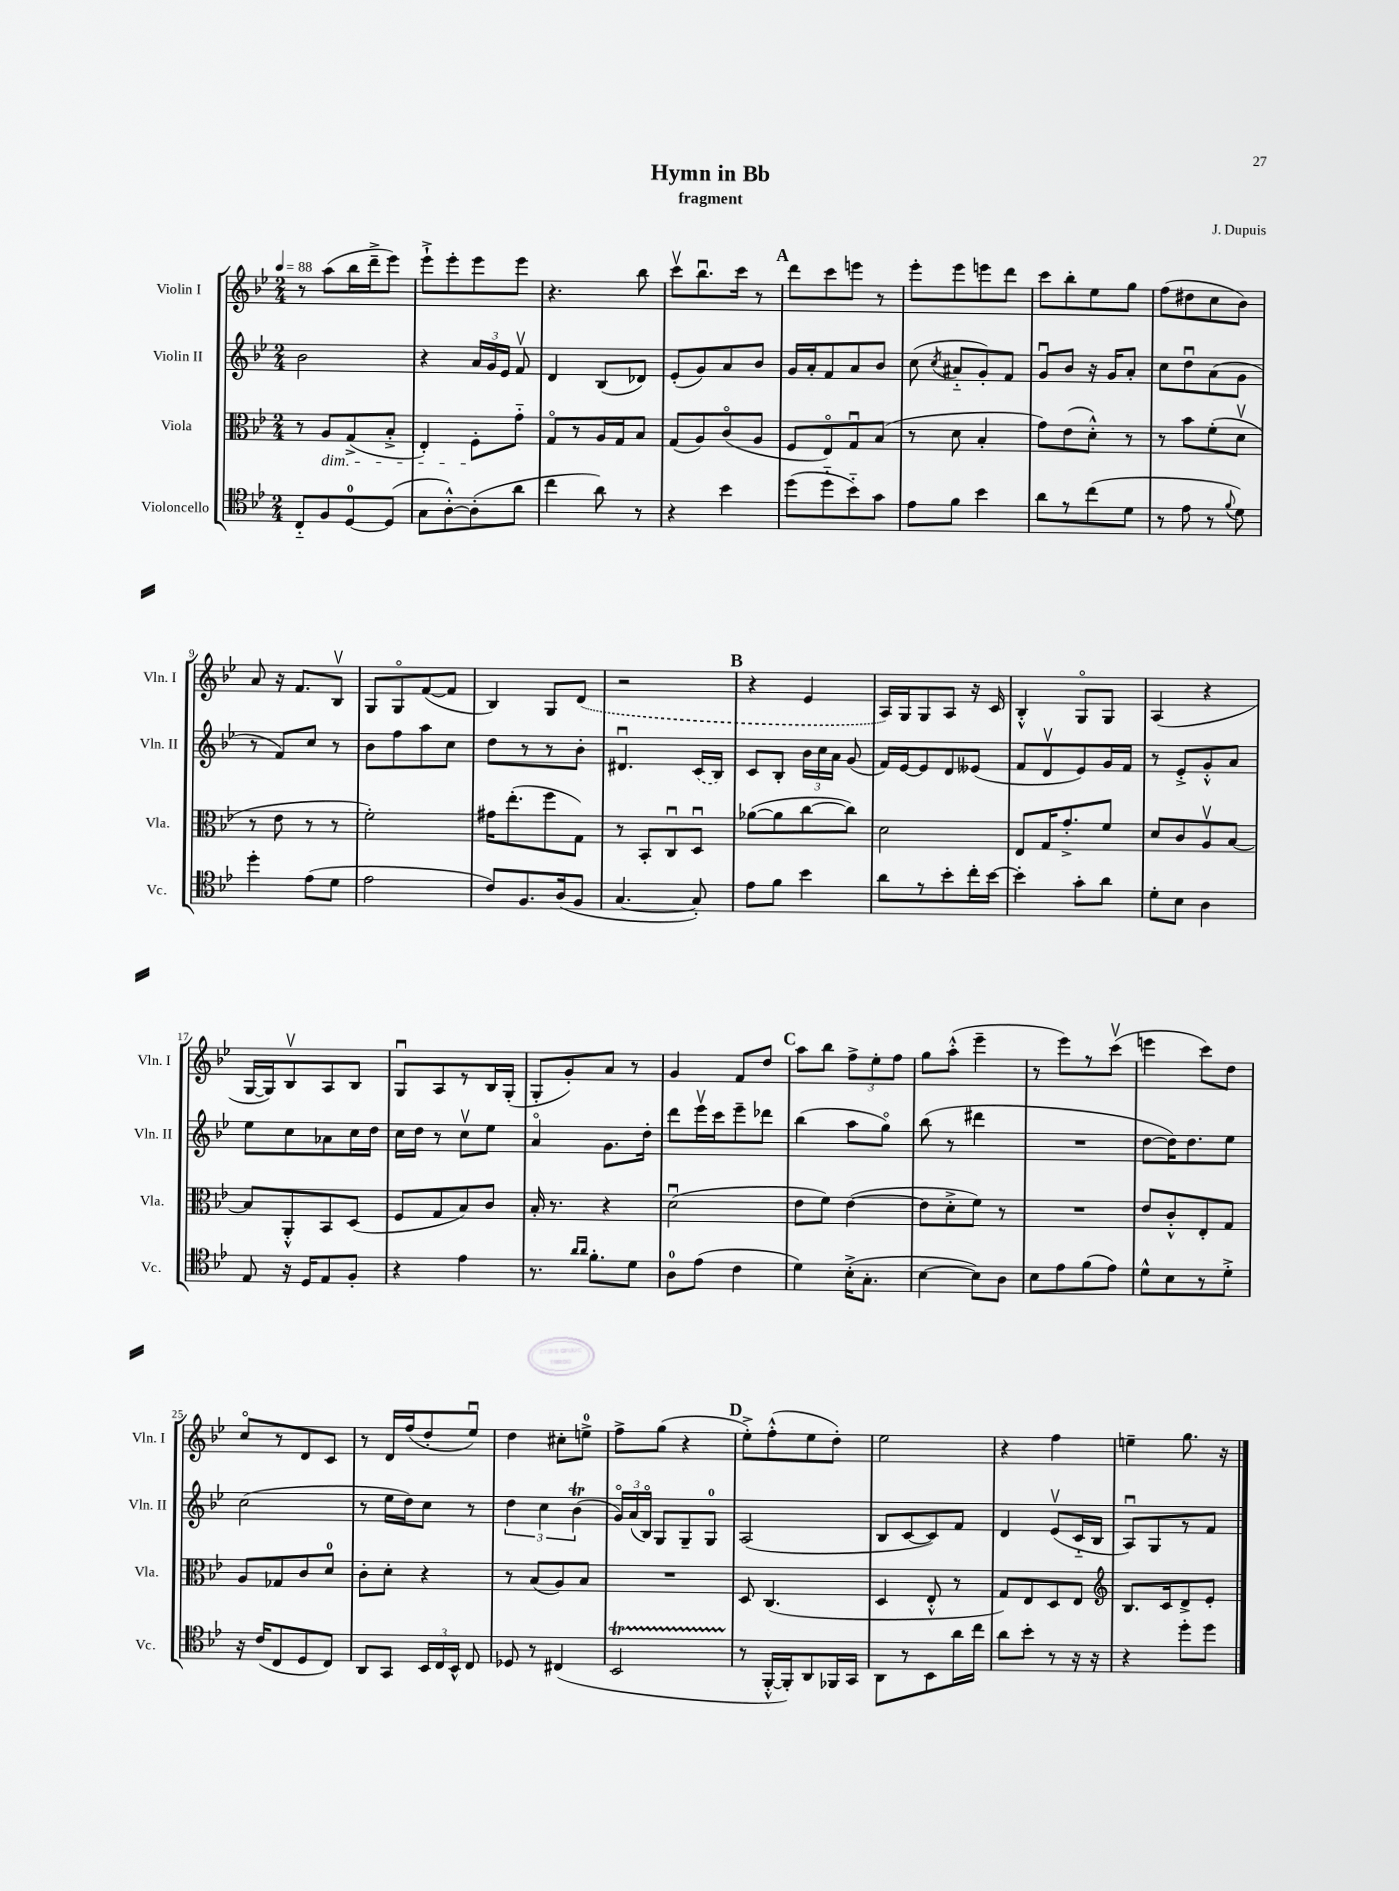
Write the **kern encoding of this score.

**kern	**kern	**kern	**kern
*staff4	*staff3	*staff2	*staff1
*clefC4	*clefC3	*clefG2	*clefG2
*k[b-e-]	*k[b-e-]	*k[b-e-]	*k[b-e-]
*M2/4	*M2/4	*M2/4	*M2/4
*MM88	*MM88	*MM88	*MM88
8C'~	8r	2b-	8r
8F	8A	.	(8aa
[8D	(8G^	.	16bb-
.	.	.	16ddd~^
(8D]	8B-'^	.	8eee-)
=	=	=	=
8G	4E-')	4r	8eee-`^
[8A'^^)	.	.	8eee-'
(8A']	8F'	24a	8eee-
.	.	24g	.
.	.	24e-	.
8a	8g'~	8fv	8eee-
=	=	=	=
4cc	8Go	4d	4.r
.	8r	.	.
8a)	16A	(8B-	.
.	16G	.	.
8r	8B-	8d-)	8bb-
=	=	=	=
4r	(8G	(8e-'	8cccv
.	8A)	8g)	8.bb-u
4b-	(8co	8a	.
.	.	.	16ccc
.	8A	8b-	8r
=	=	=	=
(8dd	8F	16g	8ddd
.	.	16a'	.
8dd'~	8E-o)	8f	8ccc
8b-'~)	8Gu	8a	8eee
8g	(8B-	8b-	8r
=	=	=	=
8e-	8r	(8cc	8eee-'
.	.	8qcc	.
8f	8d	8a#'~	8eee-
4b-	4B-'	8g')	8eee
.	.	8f	8ddd
=	=	=	=
8a	8g)	8gu	8ccc
8r	(8e-	8b-	8bb-'
(8cc	8d'^^)	16r	8ee-
.	.	16g	.
8d	8r	8a'	8gg
=	=	=	=
8r	8r	8cc	(8ff
8e-	8b-	8ddu	8dd#
8r	(8f'	(8a	8cc
8qqf	.	.	.
8d)	8dv	8g	8b-)
=	=	=	=
4dd'	8r	8r	8a
.	8e-	8f)	16r
.	.	.	8.f
(8e-	8r	8cc	.
8d	8r	8r	8B-v
=	=	=	=
2e-	2f')	8b-	8G
.	.	8ff	8Go
.	.	8aa	([8f
.	.	8cc	8f]
=	=	=	=
8c)	16g#	8dd	4B-)
.	(8.ee-'	.	.
8.F	.	8r	.
.	8ff	8r	8G
(16A	.	.	.
8F	8G)	8b-'	(8d
=	=	=	=
[4.G	8r	4.d#u	2r
.	8BB-'	.	.
.	8Cu	.	.
8G'])	8Du	(16c	.
.	.	16B-)	.
=	=	=	=
8e-	([8a-	8c	4r
8f	8a-]	8B-'	.
4b-	[8cc	24b-	4e-
.	.	24cc	.
.	.	24a	.
.	8cc])	(8g	.
=	=	=	=
8a	2d	16f)	16A)
.	.	[16e-	16G
8r	.	8e-]	8G
8b-'	.	8d	8A
16cc'	.	(8e--	16r
[16b-	.	.	16c
=	=	=	=
4b-']	8E-	8f	4B-'^^
.	16G	8dv	.
.	8.g'^	.	.
8g'	.	8e-)	8Go
8a	8f	16g	8G
.	.	16f	.
=	=	=	=
8d'	8d	8r	(4A
8B-	8c	8e-'^	.
4A	8Av	8g'^^	4r
.	[8B-	8a	.
=	=	=	=
8E-	8B-]	8ee-	[16G
.	.	.	16G])
16r	8AA'^^	8cc	8B-v
16D	.	.	.
8E-	8BB-	8a-	8A
8F'	(8D	16cc	8B-
.	.	16dd	.
=	=	=	=
4r	8F	16cc	8Gu
.	.	16dd	.
.	8G	8r	8A
4e-	8B-)	8ccv	8r
.	8c	8ee-	16B-
.	.	.	(16G'
=	=	=	=
8.r	16B-'	4ao	8G'
.	8.r	.	.
.	.	.	8g')
16qqa	.	.	.
16qqa	.	.	.
8.f'	.	.	.
.	4r	8.g	8a
8d	.	.	8r
.	.	16dd'	.
=	=	=	=
8A	(2du	8ddd	4g
(8e-	.	16eee-v	.
.	.	16ccc	.
4c	.	8eee-~	8f
.	.	8ddd-	8dd
=	=	=	=
4d)	8e-	(4bb-	8aa
.	8f)	.	8bb-
(16B-'^	([4e-	8aa	12ff^
8.G'	.	.	.
.	.	.	12ee-'
.	.	8ggo)	.
.	.	.	12ff
=	=	=	=
[4B-	8e-]	(8bb-	8gg
.	8d'^	8r	(8aa'^^
8B-])	8f)	4ddd#	4eee-~
8A	8r	.	.
=	=	=	=
8B-	2r	2r	8r
8e-	.	.	8eee-)
(8f	.	.	8r
8e-)	.	.	(8cccv
=	=	=	=
8d^^	8e-	[8dd	4eee
8B-	8c'^^	16dd])	.
.	.	8.dd	.
8r	8E-'	.	8ccc)
8d'^	8G	8ee-	8dd
=	=	=	=
16r	8A	(2cc	8cco
(16c	.	.	.
8C	8G-	.	8r
8D	8c	.	8d
8C)	8d	.	8c
=	=	=	=
8AA	8c'	8r	8r
8GG	8d'	16ee-	16d
.	.	16dd)	(16ff
24BB-	4r	8cc	8dd'
24C	.	.	.
24BB-^^	.	.	.
8C	.	8r	8ee-u)
=	=	=	=
8D-	8r	6dd	4dd
8r	(8B-	.	.
.	.	6cc	.
(4C#	8A)	.	8cc#'
.	.	(6b-	.
.	8B-	.	8ee^
=	=	=	=
2BB-	2r	24go)	8ff^
.	.	(24a	.
.	.	24B-o)	.
.	.	8G	(8gg
.	.	8G~	4r
.	.	8G	.
=	=	=	=
8r	8D	(2A	8ee-'^)
[16FF'^^	(4.C	.	(8ff'^^
16FF'])	.	.	.
8AA	.	.	8ee-
16FF-	.	.	8dd')
16GG	.	.	.
=	=	=	=
8AA	4D	8B-	2ee-
8r	.	[8c	.
8BB-	8E-'^^	8c])	.
16a	8r	8f	.
16cc	.	.	.
=	=	=	=
8a	8G)	4d	4r
8b-'	8E-	.	.
8r	8D	(8e-v	4ff
16r	8E-	16c'~	.
16r	.	16B-	.
=	=	=	=
*	*clefG2	*	*
4r	8.B-	8Au)	4ee~
.	.	8G	.
.	16c	.	.
8dd'	8d^	8r	8.gg
8dd	8e-'	8f	.
.	.	.	16r
==	==	==	==
*-	*-	*-	*-
